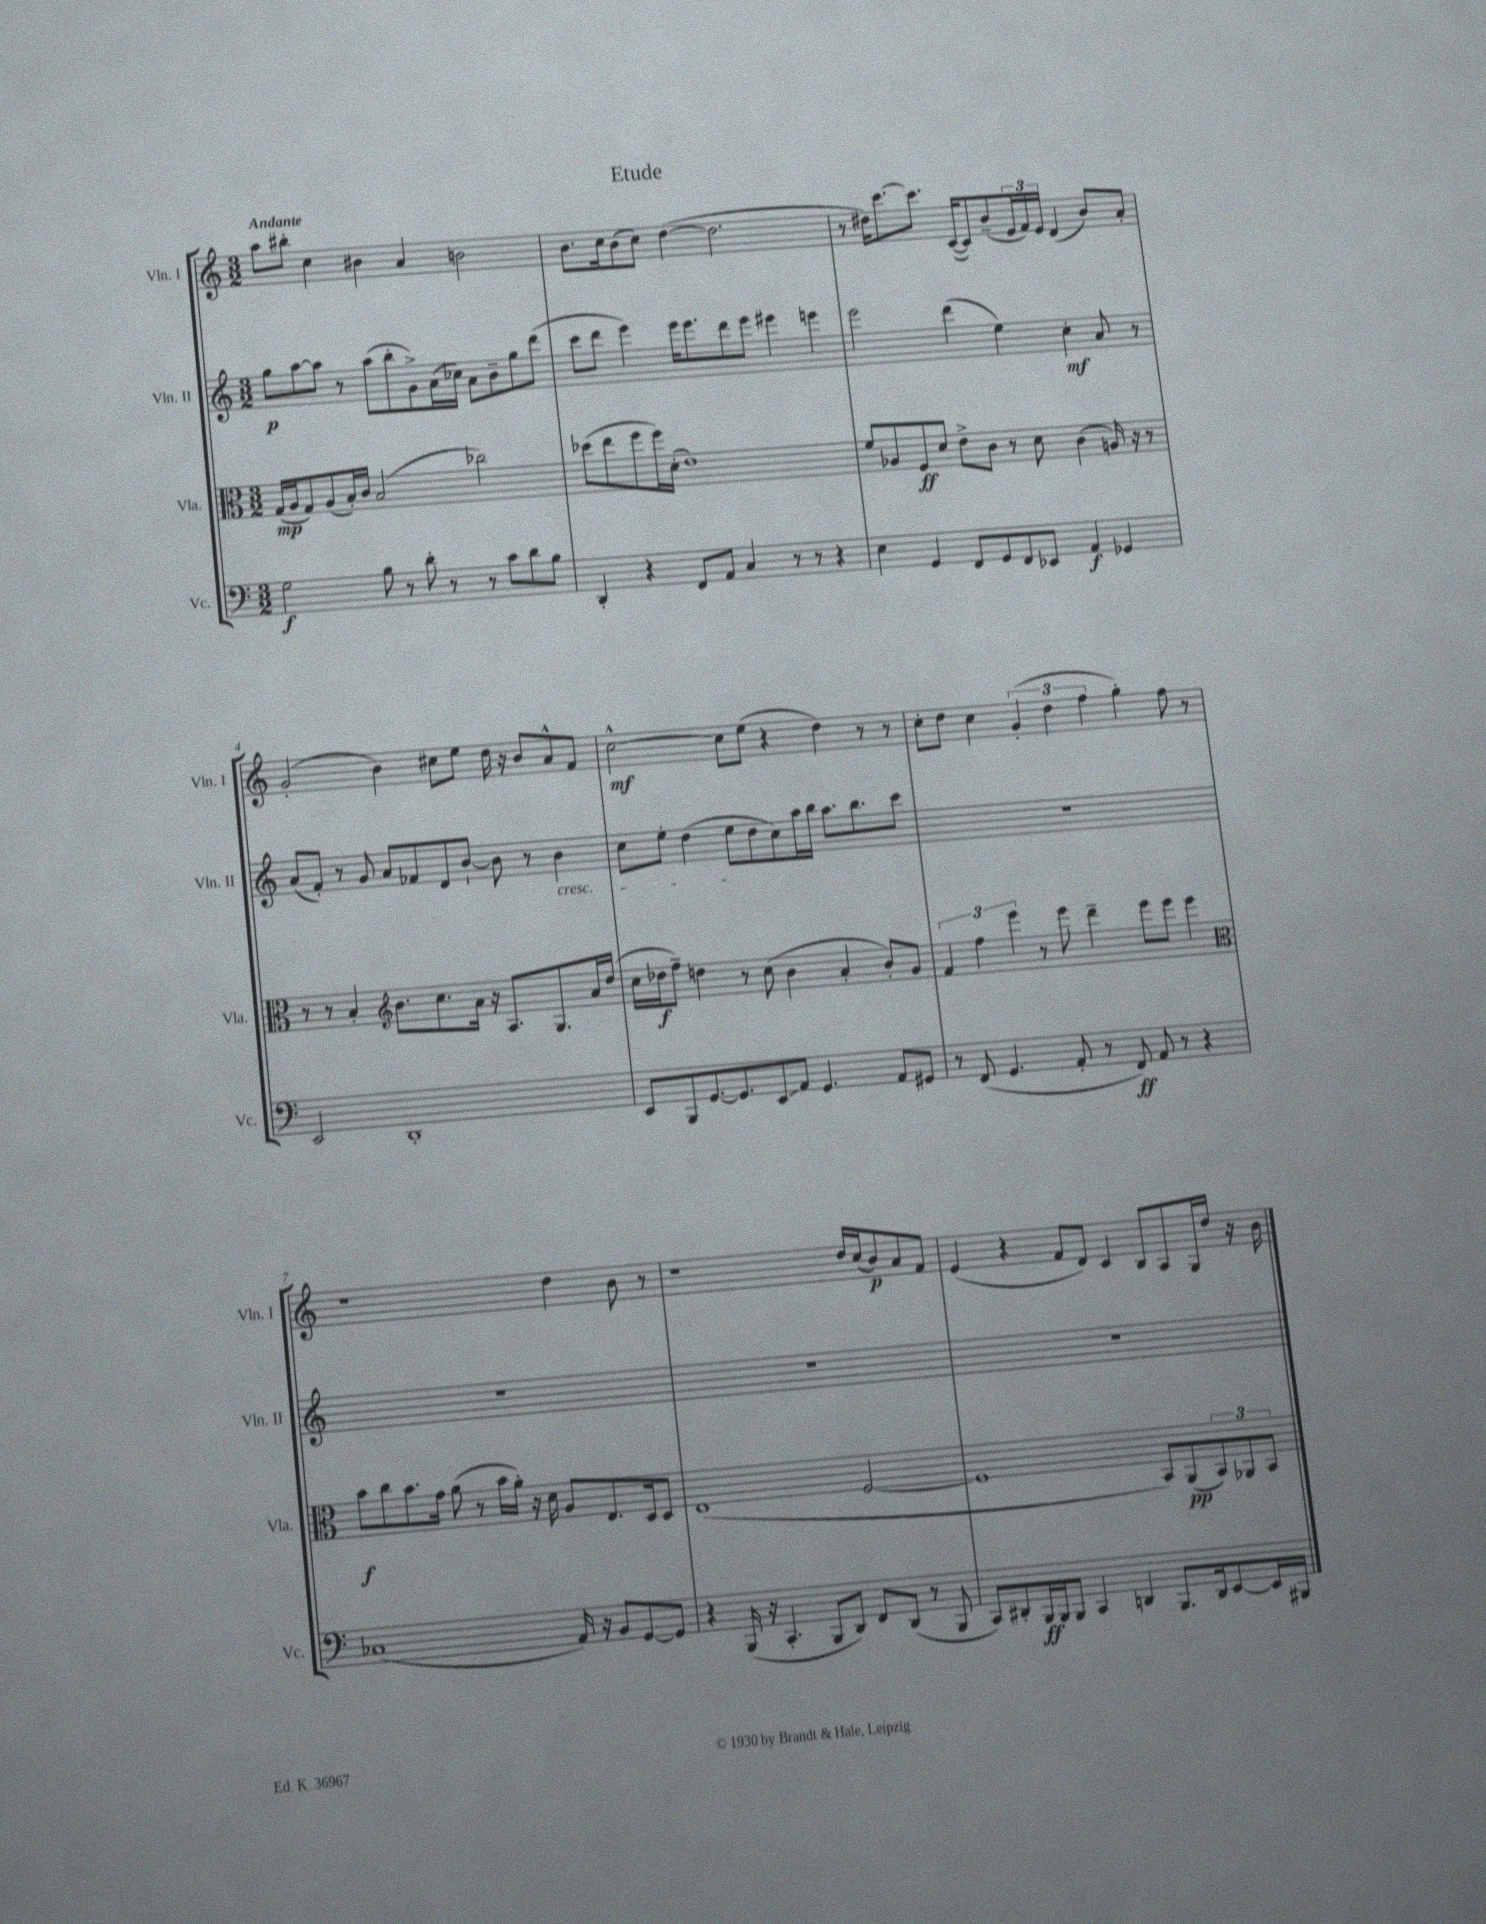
\header { title = "Etude" }
<<
\new StaffGroup <<
\new Staff = "s0" \with { instrumentName = "Vln. I" shortInstrumentName = "Vln. I" } {
    \clef treble \key c \major \numericTimeSignature \time 3/2 \tempo "Andante"
    a''8 bis''8-. c''4 bis'4 a'4 b'2 |
    b'8. c''16 b'8( c''8) d''4~( d''2. |
    r8 dis''16) c'''8.~ c'''8. c'16~( c'8) b'8--( \tuplet 3/2 { e'16 f'16) e'16 } d'4( b'8) a'8-. |
    g'2-.( b'4) cis''8 e''8 d''16 r16 b'8 a'8-^ f'8 |
    c''2~-^\mf c''8 e''8( r4 d''4) r8 r8 |
    c''8-. d''8 c''4 \tuplet 3/2 { g'4-.( d''4 f''4 } g''4-.) f''8 r8 |
    r1 d''4 b'8 r8 |
    r1 d''16 c''16( b'8\p) a'8 f'8 |
    e'4( r4 f'8 d'8) c'4 b8 a8 g16 d''16 r16 b'16 \bar "|." |
}
\new Staff = "s1" \with { instrumentName = "Vln. II" shortInstrumentName = "Vln. II" } {
    \clef treble \key c \major \numericTimeSignature \time 3/2
    g''8\p a''8~ a''8 r8 a''8( b''8-. g'8->) a'16( ces''16) a'8 b'8-- g''8 d'''8( |
    c'''8 d'''8 e'''4) e'''16 e'''8. d'''8 e'''8 eis'''4 e'''4 |
    e'''2 d'''4( e''4) c''4-.\mf a'8 r8 |
    a'8( f'8-.) r8 g'8 a'8 fes'8 d'8 b'8~-! b'8 r8 b'4\cresc |
    c''8 e''8-. d''4( e''8\! d''8 c''8) a''16 b''16 a''8. b''8. c'''8 |
    R1. |
    R1. |
    R1. |
    R1. \bar "|." |
}
\new Staff = "s2" \with { instrumentName = "Vla." shortInstrumentName = "Vla." } {
    \clef alto \key c \major \numericTimeSignature \time 3/2
    g16\mp( a16 g8) a8( b16-.) c'16 b2( ces''2) |
    des''8( e''8 f''8 f''16) d'16-.( e'1) |
    f'8 aes8 f8\ff d'8 e'8-> c'8 r8 d'8 c'4( a16) r16 r8 |
    r8 r8 b4-. \clef treble b'8. c''8. a'16 r16 a8. g8. a'16 d''16( |
    c''16 des''16\f f''8--) d''4 r8 c''8( b'4 a'4-. b'8-.) g'8 |
    \tuplet 3/2 { f'4 f''4 e'''4 } r8 e'''8 d'''4-- e'''8 e'''8 e'''4 |
    \clef alto b'8\f c''8 b'8. g'16 a'8( r8 b'16 a'16-.) r16 d'16 a8 e8. d16 d8 |
    e1( f2~ |
    f1 b,8) a,8\pp( \tuplet 3/2 { b,8) aes,8 b,8 } \bar "|." |
}
\new Staff = "s3" \with { instrumentName = "Vc." shortInstrumentName = "Vc." } {
    \clef bass \key c \major \numericTimeSignature \time 3/2
    g2\f b8 r8 d'8-. r8 r8 c'8 d'8 b8 |
    d,4-. r4 f,8 a,8 c4 r8 r8 r4 |
    e4 g,4 f,8 g,8 f,8 ees,8 a,4\f ges,4 |
    e,2 d,1-. |
    e,8 b,,8 g,8.~ g,8. e,8\glissando a,8 g,4. a,8 gis,8 |
    r8 f,8( g,4. a,8-. r8 f,8\ff) a,8 r8 r4 |
    ces1( a,16) r16 b,8 g,8~ g,8 |
    r4 b,,16( r16 c,4.-. b,,8 d,8) f,8 d,8( r8 b,,8 |
    c,8) dis,8-. b,,16\ff b,,16 b,,8 c,4 d,4 b,,8. d,16 e,8~ e,16 bis,,16 \bar "|." |
}
>>
>>
